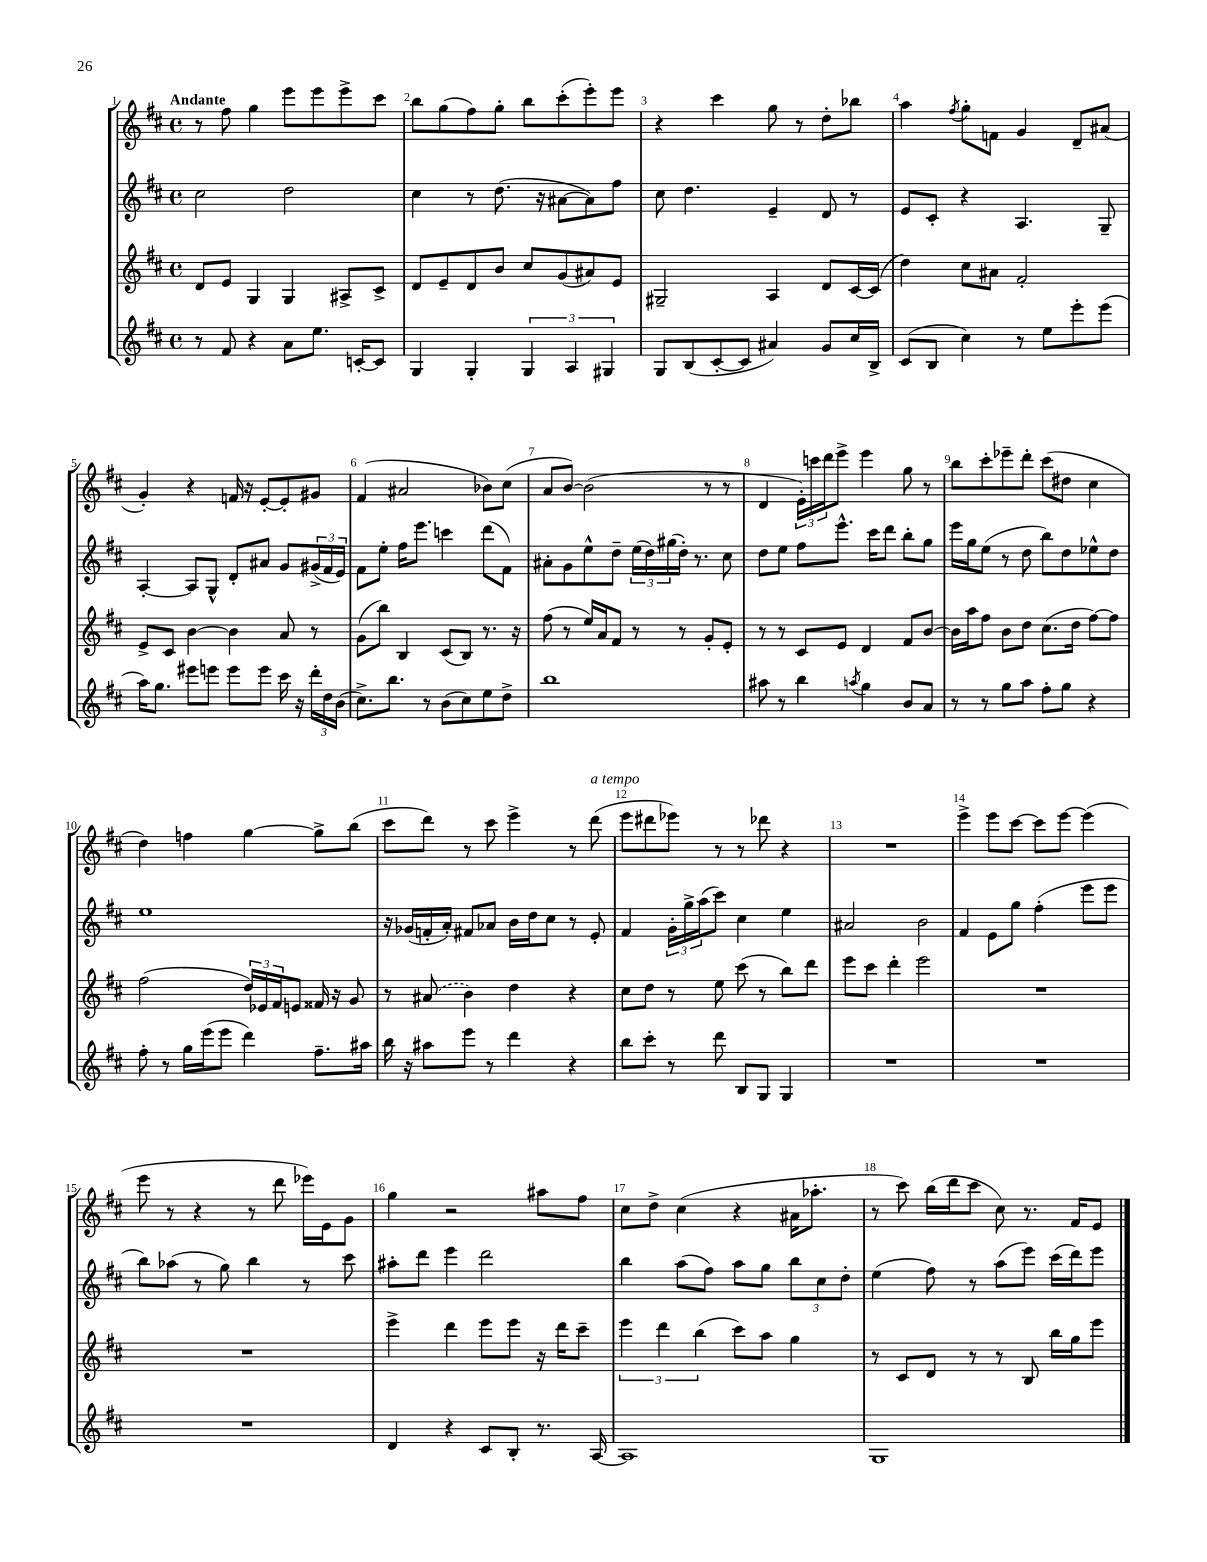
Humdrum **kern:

**kern	**kern	**kern	**kern
*staff4	*staff3	*staff2	*staff1
*clefG2	*clefG2	*clefG2	*clefG2
*k[f#c#]	*k[f#c#]	*k[f#c#]	*k[f#c#]
*M4/4	*M4/4	*M4/4	*M4/4
*met(c)	*met(c)	*met(c)	*met(c)
8r	8d/L	2cc#\	8r
8f#/	8e/J	.	8ff#\
4r	4G/	.	4gg\
8a\L	4G/	2dd\	8eee\L
8.ee\J	.	.	8eee\
.	8A#^/L	.	8eee^\
[16c'/LK	.	.	.
8c/]J	8c#^/J	.	8ccc#\J
=	=	=	=
4G/	8d/L	4cc#\	8bb\L
.	8e~/	.	(8gg\
4G'/	8d/	8r	8ff#\)
.	8b/J	(8.dd\	8gg'\J
6G/	8cc#/L	.	8bb\L
.	.	16r	.
.	(8g/	[8a#\L	(8ccc#'\
6A/	.	.	.
.	8a#/)	8a#\])	8eee'\)
6G#/	.	.	.
.	8e/J	8ff#\J	8eee\J
=	=	=	=
8G/L	2G#~/	8cc#\	4r
(8B/	.	4.dd\	.
[8c#'/	.	.	4ccc#\
8c#/]J	.	.	.
4a#/)	4A/	4e~/	8gg\
.	.	.	8r
8g/L	8d/L	8d/	8dd'\L
16cc#/L	[16c#/L	8r	8bb-\J
16B^/JJ	(16c#/]JJ	.	.
=	=	=	=
(8c#/L	4dd\)	8e/L	4aa\
8B/J	.	8c#'/J	.
.	.	.	8qff#/
4cc#\)	8cc#\L	4r	8gg'\L
.	8a#\J	.	8f\J
8r	2f#'/	4.A/	4g/
8ee\L	.	.	.
8eee'\	.	.	8d~/L
(8eee\J	.	8G~/	(8a#/J
=	=	=	=
16aa\LK)	8e^/L	[4A'/	4g'/)
8.gg\J	.	.	.
.	8c#/J	.	.
8eee#\L	[4b\	8A/]L	4r
8eee\J	.	8G^^/J	.
8eee\L	4b\]	8d'/L	16f/
.	.	.	16r
8eee\J	.	8a#/J	[8e'/L
16ccc#\	8a/	8g/L	8e'/]
16r	.	.	.
24ddd'\LL	8r	(24g#^/L	8g#/J
24dd\	.	24f#/	.
(24b\JJ	.	24e/JJ)	.
=	=	=	=
8.cc#^\L)	(8g\L	8f#\L	(4f#/
.	8bb\J)	8ee'\J	.
8.bb\J	.	.	.
.	4B/	16ff#\LK	2a#/
.	.	8.eee\J	.
8r	.	.	.
(8b\L	(8c#/L	4ccc\	.
8cc#\)	8B/J)	.	.
8ee\	8.r	(8ddd\L	8b-\L)
8dd^\J	.	8f#\J)	(8cc#\J
.	16r	.	.
=	=	=	=
1bb	(8ff#\	8a#'\L	8a/L
.	8r	8g\	[8b/J)
.	16ee/LL)	8ee^^\	(2b\]
.	16a/J	.	.
.	8f#/J	8dd~\J	.
.	8r	(24ee\LL	.
.	.	24dd\)	.
.	.	(24gg#\	.
.	8r	16dd'\JJ)	.
.	.	8.r	.
.	8g'/L	.	8r
.	8e'/J	8cc#\	8r
=	=	=	=
8aa#\	8r	8dd\L	4d/
8r	8r	8ee\J	.
4bb\	8c#/L	8ff#\L	24e'\LL)
.	.	.	24ccc\
.	.	.	24ddd\J
.	8e/J	8.eee^^\J	8eee^\J
8qaa/	.	.	.
4gg\	4d/	.	4eee\
.	.	16ccc#\LK	.
.	.	8ddd\J	.
8b/L	8f#/L	8bb'\L	8gg\
8a/J	[8b/J	8gg\J	8r
=	=	=	=
8r	16b\]LL	16eee\LL	8bb\L
.	16aa\J	16gg\J	.
8r	8ff#\J	(8ee\J	8ccc#'\
8gg\L	8b\L	8r	8eee-~\
8aa\J	8dd\J	8dd\	8ddd'\J
8ff#'\L	(8.cc#\L	8bb\L)	(8ccc#\L
8gg\J	.	8dd\	8dd#\J
.	16dd\Jk	.	.
4r	[8ff#\L)	8ee-^^\	4cc#\
.	8ff#\]J	8dd\J	.
=	=	=	=
8ff#'\	(2ff#\	1ee	4dd\)
8r	.	.	.
16gg\LL	.	.	4ff\
(16eee\J	.	.	.
8eee\J	.	.	.
4ddd\)	24dd/LL)	.	[4gg\
.	24e-/	.	.
.	24f#/J	.	.
.	8e/J	.	.
8.ff#~\L	16f##/	.	8gg^\]L
.	16r	.	.
.	8g/	.	(8bb\J
16aa#\Jk	.	.	.
=	=	=	=
16bb\	8r	16r	8ccc#\L
16r	.	(16g-/LL	.
8aa#\L	(8a#/	16f'/	8ddd\J)
.	.	16a'/JJ)	.
8eee\J	4b\)	8f#/L	8r
8r	.	8a-/J	8ccc#\
4ddd\	4dd\	16b\LL	4eee^\
.	.	16dd\J	.
.	.	8cc#\J	.
4r	4r	8r	8r
.	.	8e'/	(8ddd\
=	=	=	=
8bb\L	8cc#\L	4f#/	8eee\L
8ccc#'\J	8dd\J	.	8ddd#\
8r	8r	24g'\LL	8eee-\J)
.	.	24gg^\	.
.	.	(24aa\J	.
8ddd\	8ee\	8ccc#\J)	8r
8B/L	(8ccc#\	4cc#\	8r
8G/J	8r	.	8ddd-\
4G/	8bb\L)	4ee\	4r
.	8ddd\J	.	.
=	=	=	=
1r	8eee\L	2a#/	1r
.	8ccc#\J	.	.
.	4ddd'\	.	.
.	2eee\	2b\	.
=	=	=	=
1r	1r	4f#/	4eee^\
.	.	8e\L	8eee\L
.	.	8gg\J	[8ccc#\J
.	.	(4ff#'\	8ccc#\]L
.	.	.	[8eee\J
.	.	8eee\L	(4eee\]
.	.	8eee\J	.
=	=	=	=
1r	1r	8bb\L)	8eee\
.	.	(8aa-\J	8r
.	.	8r	4r
.	.	8gg\)	.
.	.	4bb\	8r
.	.	.	8ddd\
.	.	8r	16eee-\LL)
.	.	.	16e\J
.	.	8ccc#\	8g\J
=	=	=	=
4d/	4eee^\	8aa#'\L	4gg\
.	.	8ddd\J	.
4r	4ddd\	4eee\	2r
8c#/L	8eee\L	2ddd\	.
8B'/J	8eee\J	.	.
8.r	16r	.	8aa#\L
.	16ddd\LK	.	.
.	8ccc#~\J	.	8ff#\J
[16A/	.	.	.
=	=	=	=
1A]	6eee\	4bb\	8cc#\L
.	.	.	8dd^\J
.	6ddd\	.	.
.	.	(8aa\L	(4cc#\
.	(6bb\	.	.
.	.	8ff#\J)	.
.	8ccc#\L)	8aa\L	4r
.	8aa\J	8gg\J	.
.	4gg\	12bb\L	16a#\LK
.	.	.	8.aa-'\J
.	.	12cc#\	.
.	.	12dd'\J	.
=	=	=	=
1G	8r	(4ee\	8r
.	8c#/L	.	8ccc#\)
.	8d/J	8ff#\)	(16bb\LL
.	.	.	16ddd\J
.	8r	8r	8ccc#\J
.	8r	(8aa\L	8cc#\)
.	8B/	8eee\J)	8.r
.	16bb\LL	(16ccc#\LL	.
.	16gg\J	16ddd\J)	16f#/LK
.	8eee\J	8eee\J	8e/J
==	==	==	==
*-	*-	*-	*-
